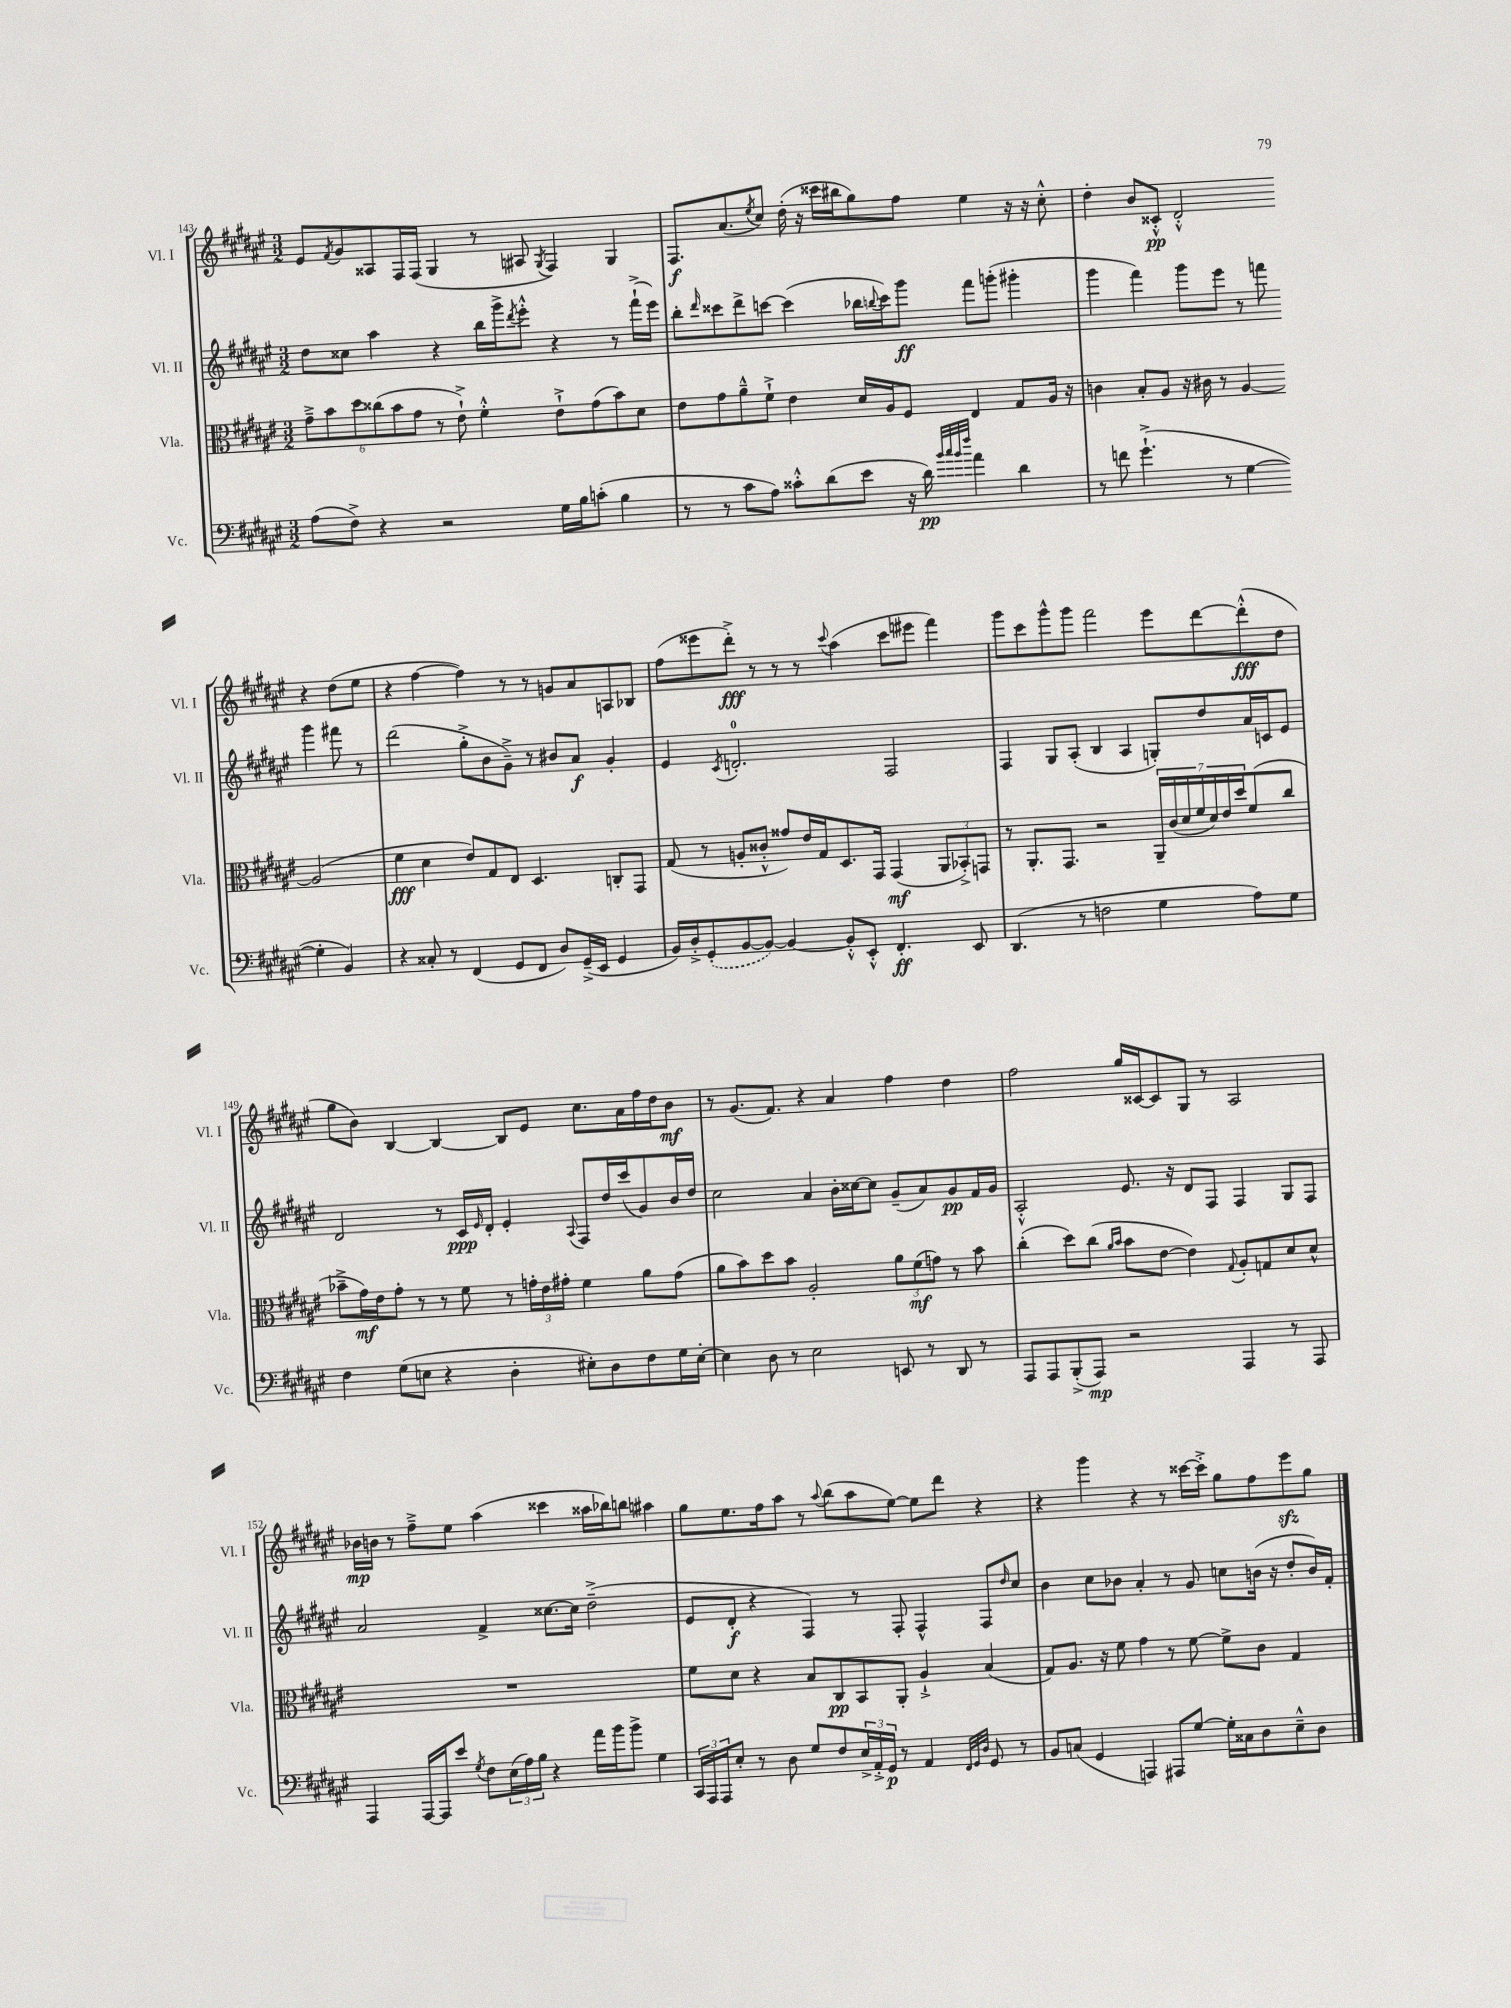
<<
\new StaffGroup <<
\new Staff = "s0" \with { instrumentName = "Vl. I" shortInstrumentName = "Vl. I" } {
    \clef treble \key fis \major \numericTimeSignature \time 3/2
    eis'8 \acciaccatura { fis'8 } gis'8 aisis8 fis16 fis16( gis4 r8 ais8 \acciaccatura { gis8 } fis4) gis4 |
    fis8.\f ais'8.( \acciaccatura { eis''8 } cis''8) dis''16-.( r16 cisis'''16 bis''16 gis''8) fis''8 eis''4 r16 r16 cis''8-.-^ |
    dis''4-. b'8 cisis'8-.-^\pp dis'2-.-^ r4 dis''8( eis''8 |
    r4 fis''4~ fis''4) r8 r8 g'8 ais'8 a8 bes8 |
    fis''8( eisis'''8 dis'''8-.->\fff) r8 r8 r8 \appoggiatura { cis'''8 } ais''4( cis'''8 eis'''8 fis'''4) |
    gis'''8 cis'''8 gis'''8-^ gis'''8 fis'''2 eis'''8 dis'''8~ dis'''8-.-^\fff( dis''8 |
    gis''8 b'8) b4~ b4~ b8 eis'8 cis''8. ais'16 fis''16 dis''16 b'8\mf |
    r8 gis'8.( fis'8.) r4 ais'4 fis''4 dis''4 |
    fis''2 gis''16 cisis'16~ cisis'8 gis8 r8 ais2 |
    bes'16\mp b'16 r8 fis''8---> eis''8 ais''4( cisis'''4 aisis''16 bes''16) b''8 ais''4 |
    gis''8 eis''8. fis''16 ais''8 r8 \appoggiatura { ais''8 } b''8( ais''8 eis''8~) eis''8 dis'''8 r4 |
    r4 gis'''4 r4 r8 cisis'''16~ cisis'''16-.-> gis''8 fis''8 eis'''8\sfz gis''8 \bar "|." |
}
\new Staff = "s1" \with { instrumentName = "Vl. II" shortInstrumentName = "Vl. II" } {
    \clef treble \key fis \major \numericTimeSignature \time 3/2
    dis''8 cisis''8 ais''4 r4 b''16 gis'''16-> \acciaccatura { dis'''8 } eis'''8-.-^ r4 r8 fis'''16-!->( eis'''16) |
    b''8-. \grace { dis'''16 } cisis'''8 dis'''8-> c'''8~ c'''4( bes''16 \appoggiatura { b''8 } c'''16) gis'''8\ff fis'''8 g'''8-.( gis'''4-. |
    gis'''4 fis'''4) gis'''8 eis'''8 r8 f'''8 gis'''4 fis'''8 r8 |
    dis'''2( gis''8-.-> b'8 gis'8--->) r8 bis'8 ais'8\f gis'4-. |
    eis'4 \acciaccatura { cis'8 } d'2.-0-. fis2 |
    fis4 gis8 ais8-.( b4 ais4 g8-.) dis''8 ais'16 c'16 eis'8 |
    dis'2 r8 cis'16\ppp \grace { eis'16 } dis'16-. eis'4-. \appoggiatura { ais8 } fis8 dis''16 cis'''16( gis'8) b'16 dis''16 |
    cis''2 ais'4 b'16-. cisis''16~ cisis''8 gis'8--( ais'8) gis'8\pp fis'16 gis'16 |
    ais2-.-^ eis'8. r16 dis'8 fis8 fis4 gis8 fis8 |
    ais'2 fis'4-> cisis''8.~ cisis''16 dis''2--->( |
    eis'8 dis'8-.\f r4 fis4) r8 fis8-. fis4-^ fis8 \grace { dis''16 } cis''8 |
    b'4 cis''8 bes'8 ais'4-. r8 gis'8 c''8 b'16( r16 dis''8-. b'16) fis'16-. \bar "|." |
}
\new Staff = "s2" \with { instrumentName = "Vla." shortInstrumentName = "Vla." } {
    \clef alto \key fis \major \numericTimeSignature \time 3/2
    \tuplet 6/4 { gis'8---> b'8 dis''8 cisis''8( b'8 gis'8 } r8 eis'8-!->) fis'4-.-^ eis'8-!-> gis'8( b'8) dis'8 |
    eis'8 gis'8 ais'8---^ fis'8-!-> eis'4 dis'16 ais16 fis8 eis4 gis8 ais16 r16 |
    c'4 b8-. ais8 r16 cis'16 r8 ais4~ ais2( |
    fis'4\fff dis'4 eis'8) gis8 eis8 dis4. c8-. gis,8 |
    gis8( r8 a8-. cisis'8-.-^ gisis'8) eis'16 gis16 dis8. gis,16 gis,4\mf( \tuplet 3/2 { ais,8 bes,8-.->) g,8 } |
    r8 ais,8.-. gis,8. r2 \tuplet 7/4 { ais,16-- cis'16( dis'16 fis'16 dis'16) eis'16 dis''16 } fis'8( cis''8 |
    bes'8---> gis'16\mf) eis'16 gis'8-. r8 r8 fis'8 r8 \tuplet 3/2 { g'16-. eis'16 gis'16-. } fis'4 ais'8 gis'8( |
    ais'8 b'8) dis''8 b'8 ais2-. \tuplet 3/2 { ais'8 fis'8\mf( g'8) } r8 b'8 |
    cis''4-.( dis''8) cis''8( \grace { ais'16 b'16 } b'8 eis'8~ eis'4) \appoggiatura { gis8 } ais8-. g8 dis'8 dis'8-^ |
    R1. |
    fis'8 dis'8 r4 b8 cis8\pp b,8 ais,8-. ais4-!-> b4( |
    gis8) ais8. r16 fis'8 gis'4 r8 fis'8~ fis'8-> cis'8 gis4 \bar "|." |
}
\new Staff = "s3" \with { instrumentName = "Vc." shortInstrumentName = "Vc." } {
    \clef bass \key fis \major \numericTimeSignature \time 3/2
    ais8( fis8->) r4 r2 gis16 b16 c'8-.( b4 |
    r8 r8 cis'8 ais8) cisis'8-.-^ dis'8( eis'8 r16 dis'16\pp) \grace { b'32 cis''32 b'32 fis''32 } ais'4 dis'4 |
    r8 f'8 gis'4.-!->( r8 gis4~ gis4-. b,4) |
    r4 cisis8-. r8 fis,4( gis,8 fis,8 dis8) gis,16--->( eis,16 gis,4 |
    b,16) dis16-.-> \once \slurDashed gis,8-.( b,8~ b,8~) b,4~ b,8-.-^ eis,8-.-^ fis,4.-.\ff eis,8 |
    dis,4.( r8 f2 gis4 ais8) gis8 |
    fis4 gis8( e8 r4 dis4-. eis8-.) dis8 fis8 gis16 eis16~-. |
    eis4 dis8 r8 eis2 e,8 r8 dis,8 r8 |
    ais,,8 ais,,8 b,,8-.->( ais,,8\mp) r2 ais,,4 r8 ais,,8 |
    ais,,4 ais,,16~ ais,,16 eis'8 \acciaccatura { gis8 } fis8 \tuplet 3/2 { eis16( ais16) b16 } r4 ais'16 b'16 b'8-> gis4 |
    \tuplet 3/2 { cis,16 ais,,16 ais,,16 } eis8-. r8 dis8 gis8 fis8 \tuplet 3/2 { eis16-> ais,16-.-> gis,16\p } r8 ais,4 \grace { fis,32 gis,32 dis32 } gis,8 r8 |
    b,8 c8( gis,4 a,,4) ais,,8 gis8~ gis16-. cisis16 dis8 eis8---^ dis8 \bar "|." |
}
>>
>>
\layout { \context { \Score currentBarNumber = #143 } }
